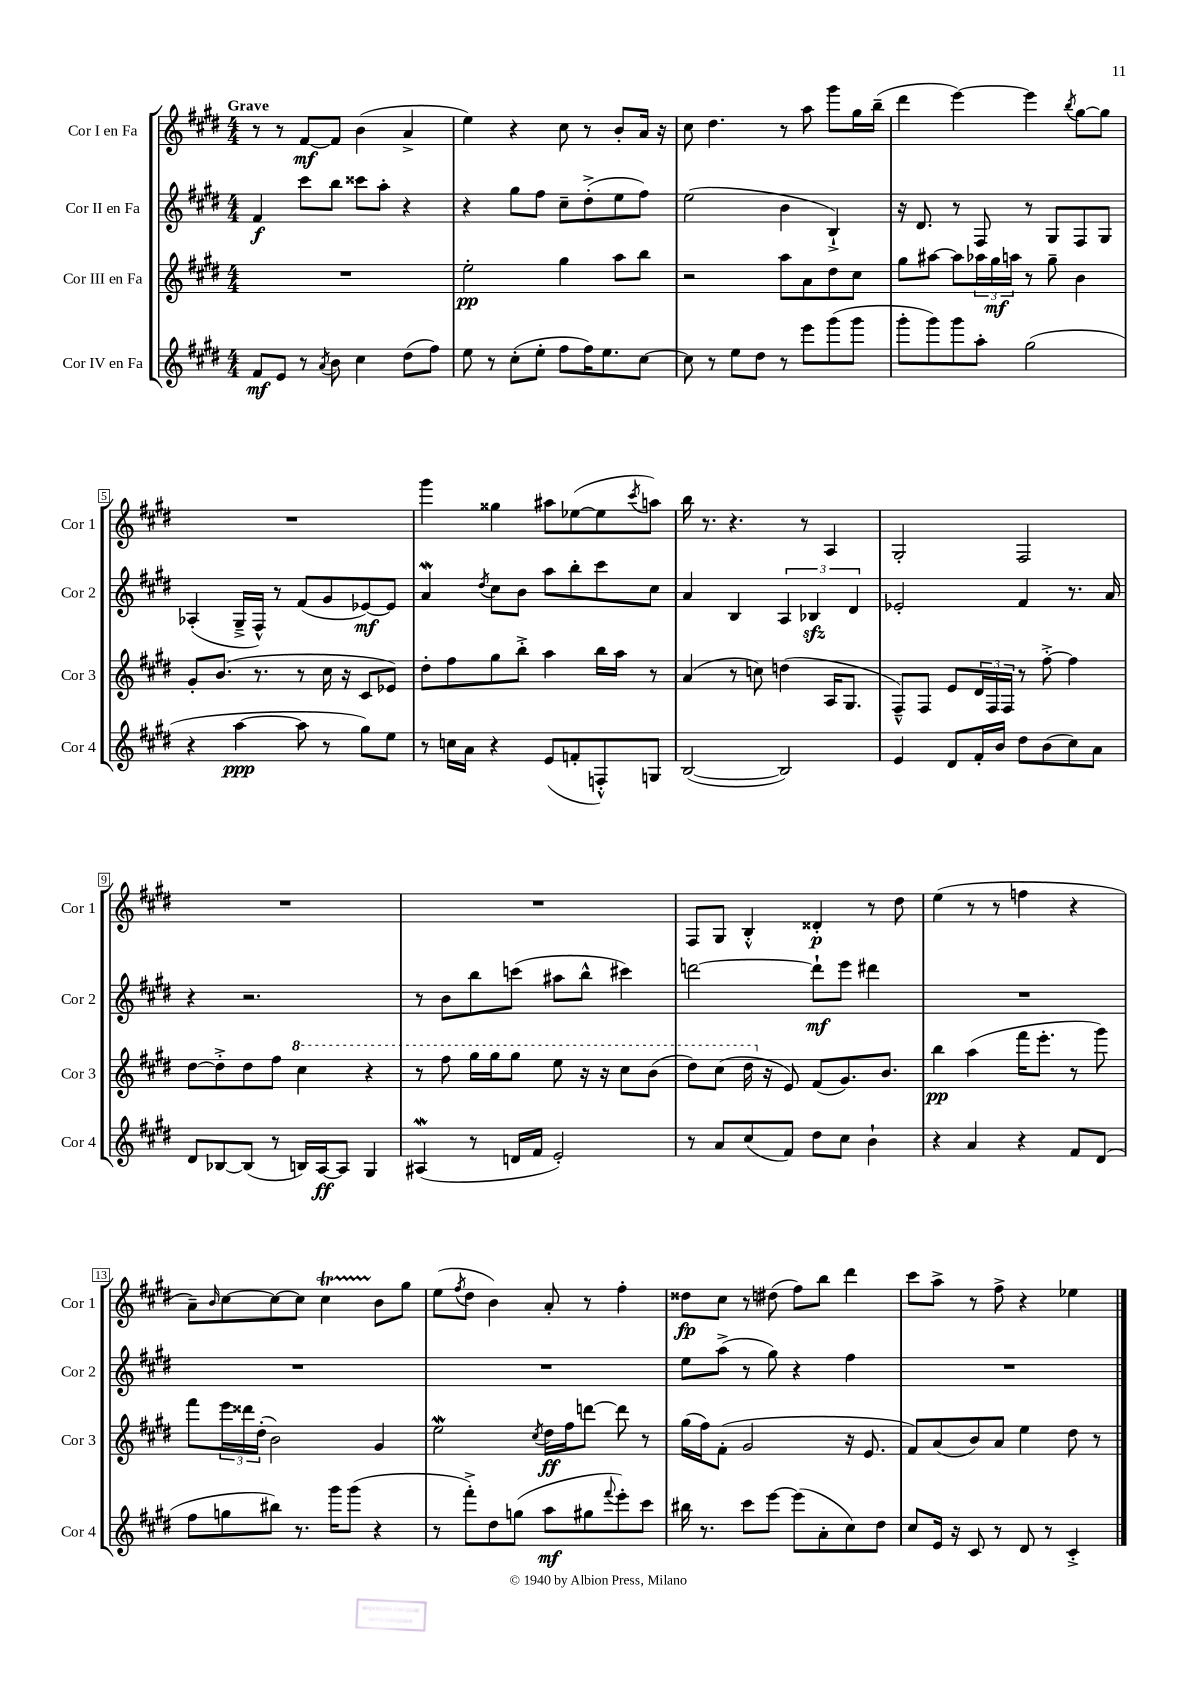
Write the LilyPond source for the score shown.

<<
\new StaffGroup <<
\new Staff = "s0" \with { instrumentName = "Cor I en Fa" shortInstrumentName = "Cor 1" } {
    \clef treble \key e \major \numericTimeSignature \time 4/4 \tempo "Grave"
    r8 r8 fis'8~\mf fis'8 b'4( a'4-> |
    e''4) r4 cis''8 r8 b'8-. a'16 r16 |
    cis''8 dis''4. r8 a''8 gis'''8 gis''16 b''16--( |
    dis'''4 e'''4~) e'''4 \acciaccatura { b''8 } gis''8~ gis''8 |
    R1 |
    gis'''4 gisis''4 ais''8 ees''8~( ees''8 \acciaccatura { cis'''8 } a''8) |
    b''16 r8. r4. r8 a4 |
    gis2-. fis2 |
    R1 |
    R1 |
    fis8 gis8 b4-.-^ disis'4-.\p r8 dis''8 |
    e''4( r8 r8 f''4 r4 |
    a'8--) \grace { b'16 } cis''8~ cis''8~ cis''8 cis''4\startTrillSpan b'8\stopTrillSpan gis''8 |
    e''8( \acciaccatura { fis''8 } dis''8 b'4) a'8-. r8 fis''4-. |
    disis''8\fp cis''8 r8 dis''8( fis''8) b''8 dis'''4 |
    cis'''8 a''8-> r8 fis''8-> r4 ees''4 \bar "|." |
}
\new Staff = "s1" \with { instrumentName = "Cor II en Fa" shortInstrumentName = "Cor 2" } {
    \clef treble \key e \major \numericTimeSignature \time 4/4
    fis'4\f cis'''8 b''8 cisis'''8 a''8-. r4 |
    r4 gis''8 fis''8 cis''8-- dis''8-.->( e''8 fis''8) |
    e''2( b'4 b4-!->) |
    r16 dis'8. r8 fis8 r8 gis8 fis8 gis8 |
    aes4-.( gis16---> fis16-^) r8 fis'8( gis'8 ees'8~\mf) ees'8 |
    a'4\mordent \acciaccatura { dis''8 } cis''8 b'8 a''8 b''8-. cis'''8 cis''8 |
    a'4 b4 \tuplet 3/2 { a4 bes4\sfz dis'4 } |
    ees'2-. fis'4 r8. a'16 |
    r4 r2. |
    r8 b'8 b''8 c'''8( ais''8 b''8-^ cis'''4) |
    d'''2~ d'''8-!\mf e'''8 dis'''4 |
    R1 |
    R1 |
    R1 |
    e''8 a''8->( r8 gis''8) r4 fis''4 |
    R1 \bar "|." |
}
\new Staff = "s2" \with { instrumentName = "Cor III en Fa" shortInstrumentName = "Cor 3" } {
    \clef treble \key e \major \numericTimeSignature \time 4/4
    R1 |
    e''2-.\pp gis''4 a''8 b''8 |
    r2 a''8 a'8 dis''8 cis''8 |
    gis''8 ais''8~ ais''8 \tuplet 3/2 { aes''16 gis''16\mf a''16 } r8 gis''8-- b'4 |
    gis'8-. b'8.( r8. r8 cis''16 r16 cis'8 ees'8) |
    dis''8-. fis''8 gis''8 b''8-.-> a''4 b''16 a''16 r8 |
    a'4( r8 c''8) d''4( a16 gis8. |
    fis8---^) fis8 e'8 \tuplet 3/2 { dis'16 fis16 fis16 } r8 fis''8~-.-> fis''4 |
    dis''8~ dis''8-.-> dis''8 fis''8 \ottava #1 cis'''4 r4 |
    r8 fis'''8 gis'''16 gis'''16 gis'''8 e'''8 r16 r16 cis'''8 b''8( |
    dis'''8) cis'''8( dis'''16 \ottava #0 r16 e'8) fis'8( gis'8.) b'8. |
    b''4\pp a''4( fis'''16 e'''8.-. r8 gis'''8) |
    fis'''8 \tuplet 3/2 { e'''16 disis'''16 dis''16-.( } b'2) gis'4 |
    e''2\mordent \acciaccatura { cis''8 } dis''16\ff fis''16 d'''8~ d'''8 r8 |
    gis''16( fis''16) fis'8-.( gis'2 r16 e'8. |
    fis'8) a'8( b'8) a'8 e''4 dis''8 r8 \bar "|." |
}
\new Staff = "s3" \with { instrumentName = "Cor IV en Fa" shortInstrumentName = "Cor 4" } {
    \clef treble \key e \major \numericTimeSignature \time 4/4
    fis'8\mf e'8 r8 \acciaccatura { a'8 } b'8 cis''4 dis''8( fis''8) |
    e''8 r8 cis''8-.( e''8-. fis''8 fis''16) e''8. cis''8~ |
    cis''8 r8 e''8 dis''8 r8 e'''8 gis'''8( gis'''8 |
    gis'''8-. gis'''8) gis'''8 a''8-. gis''2( |
    r4 a''4~\ppp a''8 r8 gis''8) e''8 |
    r8 c''16 a'16 r4 e'8( f'8-. f8-.-^) g8 |
    b2~( b2) |
    e'4 dis'8 fis'16-. b'16 dis''8 b'8( cis''8) a'8 |
    dis'8 bes8~ bes8( r8 b16) a16~\ff a8 gis4 |
    ais4\mordent( r8 d'16 fis'16 e'2-.) |
    r8 a'8 cis''8( fis'8) dis''8 cis''8 b'4-! |
    r4 a'4 r4 fis'8 dis'8( |
    fis''8 g''8 bis''8) r8. gis'''16 gis'''8( r4 |
    r8 fis'''8-.->) dis''8 g''8( a''8\mf gis''8 \appoggiatura { fis'''8 } e'''8-.) cis'''8 |
    bis''16 r8. cis'''8 e'''8~ e'''8( a'8-. cis''8) dis''8 |
    cis''8 e'16 r16 cis'8 r8 dis'8 r8 cis'4-.-> \bar "|." |
}
>>
>>
\layout { \context { \Score \override BarNumber.stencil = #(make-stencil-boxer 0.1 0.3 ly:text-interface::print) } }
